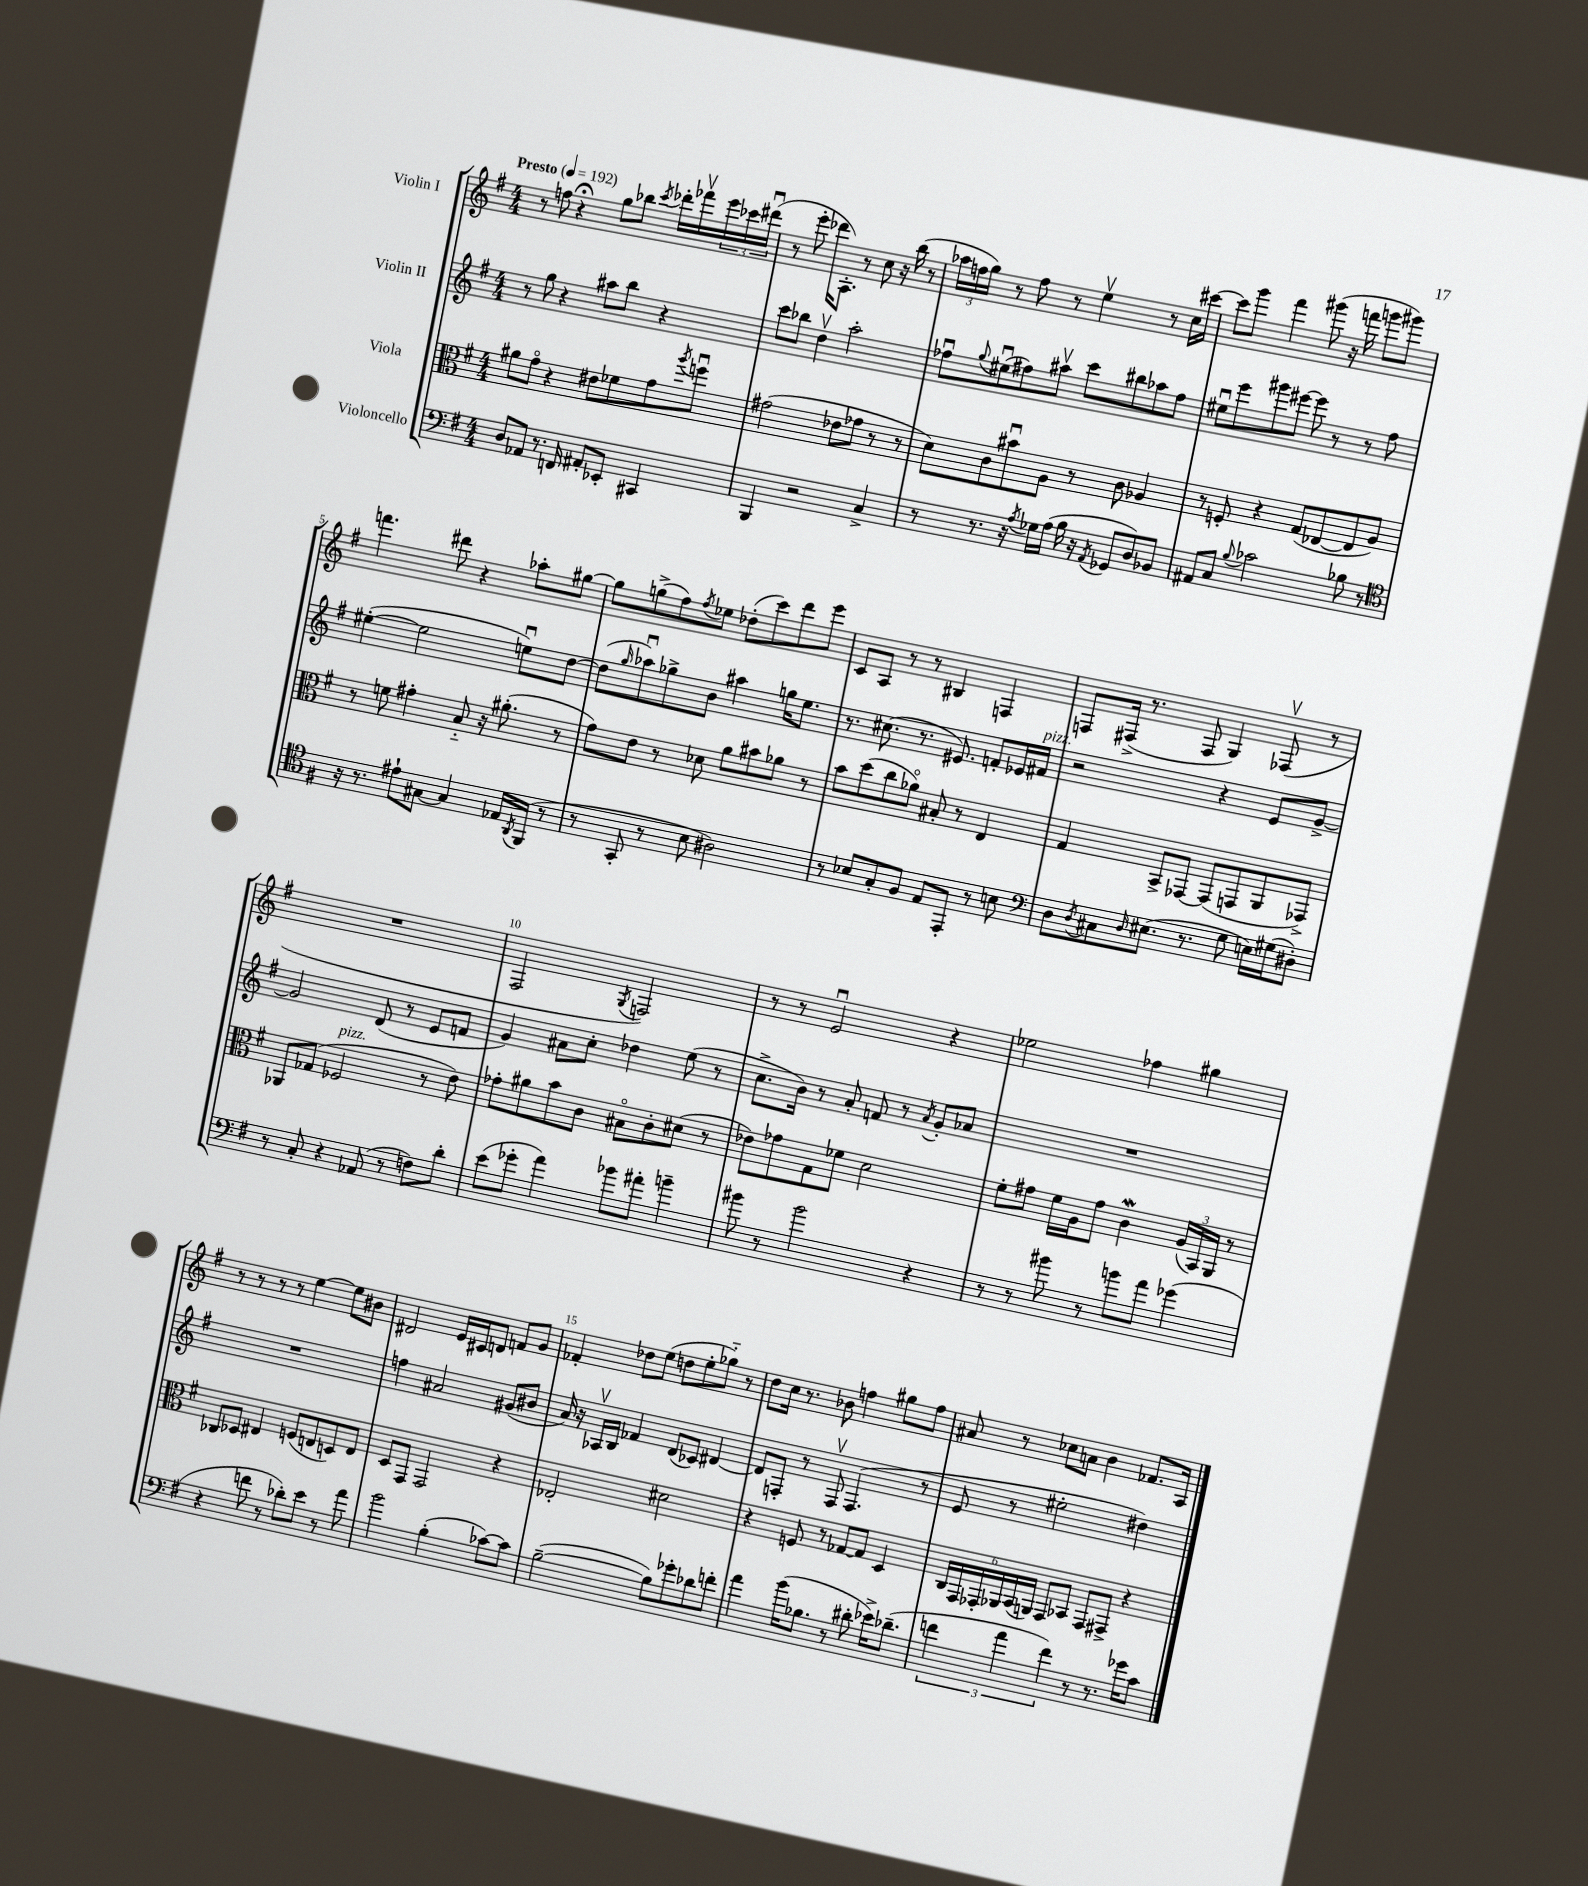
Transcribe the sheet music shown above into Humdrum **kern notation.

**kern	**kern	**kern	**kern
*part4	*part3	*part2	*part1
*staff4	*staff3	*staff2	*staff1
*I"Violoncello	*I"Viola	*I"Violin II	*I"Violin I
*clefF4	*clefC3	*clefG2	*clefG2
*k[f#]	*k[f#]	*k[f#]	*k[f#]
*M4/4	*M4/4	*M4/4	*M4/4
*MM192	*MM192	*MM192	*MM192
=1	=1	=1	=1
!	!	!	!LO:TX:a:B:t=Presto
8D/L	8a#X\L	8r	8r
8AA-X/J	8g\J	8gg\	8ffn\
8.r	4r	4r	4r;<
16FFn/	.	.	.
8AA#X'/L	8e#X\L	8aa#X\L	8gg\L
8EE-X'/J	8f-X\	8bb\J	8bb-X\J
.	.	.	8qccc/
4CC#X/	8g\	4r	16ddd-X'\LL
.	.	.	16fff-Xv\
.	8qaa/	.	.
.	8ffnu\J	.	24eee\
.	.	.	24ccc-X\
.	.	.	(24ddd#Xu\JJ
=2	=2	=2	=2
4BBB/	(2g#X\	8ccc\L	8r
.	.	8bb-X\J	8eee'\
2r	.	4ddv\	16ddd-X\KL
.	.	.	8.A'\J)
.	8e-X\L	2aa'\	8r
.	8g-X\J	.	8cc\
4C^/	8r	.	16r
.	.	.	(16bb\
.	8r	.	8r
=3	=3	=3	=3
8r	8d\L)	8ff-Xu\L	24aa-X\LL
.	.	.	24ffn\
.	.	.	24gg\JJ)
.	.	8qqgg/	.
8.r	8c\	(8ee#Xu\	8r
.	8b#Xu\	8ff#X\)	8ff\
16r	.	.	.
8qA/	.	.	.
16G-X\LL	8A\J	8aa#Xv\J	8r
(16A\JJ	.	.	.
16B\	8r	8ccc\L	4eev\
16r	.	.	.
8qAA/	.	.	.
8GG-X/L	8c\	8bb#X\	.
8D/)	4A-X/	8aa-X\	8r
8BB-X/J	.	8ff#\J	16cc\LL
.	.	.	[16ccc#X\JJ
=4	=4	=4	=4
8AA#X/L	8r	8ee#Xu\L	8ccc#\L]
8C/J	8Fn'/	8eee\	8ggg\J
8qqB/	.	.	.
2c-X\	4r	8ggg#X\	4fff#\
.	.	[8eee#X\J	.
.	(8G/L	8eee#\]	(8ggg#X\
.	[8E-X/	8r	16r
.	.	.	16fffn\
8B-X\	8E-/]	8r	8gggn\L
8r	8A/J)	8ff#\	8ggg#X\J)
!!LO:LB:g=z
=5	=5	=5	=5
*clefC4	*	*	*
16r	8r	([4ee#X'\	4.fffn\
8.r	.	.	.
.	8fn\	.	.
8e#X`\L	4g#X'\	2ee#\]	.
[8G#X\J	.	.	8ddd#X\
4G#/]	8B/	.	4r
.	16r	.	.
.	(8.a#X'\	.	.
16E-X/LL	.	8eenu\L)	8aa-X'\L
8qAA/	.	.	.
(16FF#/JJ	.	.	.
8r	8r	[8dd\J	[8gg#X\J
=6	=6	=6	=6
8r	8g\L)	(8dd\L]	8gg#\L]
.	.	16qqgg/	.
8GG'/	8e\J	8aa-Xu\)	(8ggn^\
8r	8r	8gg-X^\	8ff#\)
.	.	.	8qff#/
8B\	8d-X\	8b\J	8ee-X\J
2A#X\)	8a\L	4aa#X\	(8dd-X'\L
.	8b#X\	.	8ccc\)
.	8a-X\J	16ggn\KL	8ddd\
.	.	8.ee\J	.
.	8r	.	8eee\J
=7	=7	=7	=7
8r	8b\L	8.r	8c/L
8B-X/L	(8dd\	.	8A/J
.	.	(8.cc#X\	.
8G'/	8cc\	.	8r
8F#/J	8a-X\J)	8.r	8r
8E/L	8B#X'/	.	4B#X/
.	.	8.e#X/)	.
8EE'/J	8r	.	.
8r	4E/	8fn'/L	4Fn/
8Bn\	.	16e-X/L	.
!	!	!LO:TX:a:i:t=pizz.	!
.	.	16f#X/JJ	.
=8	=8	=8	=8
*clefF4	*	*	*
8D\L	4G/	2r	8Fn/L
8qD/	.	.	.
8C#X\	.	.	(16F#X^/Jk
.	.	.	8.r
16qqD/	.	.	.
(8.E#X\J	8BB^/L	.	.
.	[8GG-X/J	.	8F#/
8.r	.	.	.
.	(8GG-/L]	4r	4G/)
8G\	8GGn/	.	.
16En\LL)	8AA/	8e/L	(8F-Xv/
(16G#X\J	.	.	.
8D#X'\J)	8GG-X^/J)	[8g^/J	8r
!!LO:LB:g=z
=9	=9	=9	=9
8r	8AA-X/L	2g/]	1r
8C'/	(8G-X/J	.	.
!	!LO:TX:a:i:t=pizz.	!	!
4r	2F-X/	.	.
(8AA-X/	.	(8d/	.
8r	.	8r	.
8Fn\L)	8r	8e/L	.
8d'\J	8e\)	8fn/J	.
=10	=10	=10	=10
(8e\L	8g-X'\L	4g/)	2F#/
8g-X'\J	8a#X\	.	.
4a\)	8b\	8a#X\L	.
.	8c\J	8cc'\J	.
.	.	.	8qG/
8b-X\L	8B#X\L	4dd-X\	2Fn/)
8a#X'\J	8c'\	.	.
4bn~\	(8d#X\J	(8ee\	.
.	8r	8r	.
=11	=11	=11	=11
8b#X\	8e-X\L)	8.cc^\L	8r
8r	8g-X\	.	8r
.	.	16b\Jk)	.
2b#\	8G\	8r	2eu/
.	8f-X\J	8a'/	.
.	2d\	8fn/	.
.	.	8r	.
.	.	8qa/	.
4r	.	8g'/L	4r
.	.	8a-X/J	.
=12	=12	=12	=12
8r	8f#'\L	1r	2ee-X\
8r	8g#X\J	.	.
8b#X\	16f#\LL	.	.
.	16A\J	.	.
8r	8g#\J	.	.
8bn\L	4cw\	.	4ff-X\
8a\J	.	.	.
(4g-X\	(24A/LL	.	4gg#X\
.	24BB/)	.	.
.	24AA/JJ	.	.
.	8r	.	.
!!LO:LB:g=z
=13	=13	=13	=13
4r	8C-X/L	1r	8r
.	8D-X/J	.	8r
8fn\	4E#X/	.	8r
8r	.	.	8r
8d-X'\L)	(8Fn/L	.	[4ee\
8e\J	8En/	.	.
8r	8Dn/)	.	8ee\L]
8a\	8E/J	.	8b#X\J
=14	=14	=14	=14
2b\	8D/L	4ffn\	2d#X/
.	8GG/J	.	.
.	2GG/	2a#X/	.
(4B'\	.	.	16e/LL
.	.	.	16c#X/J
.	.	.	8dn/J
[8c-X\L)	4r	(8g#X/L	8fn/L
8c-\J]	.	8b#X/J	8g/J
=15	=15	=15	=15
([2B~\	2E-X'/	16a/)	4f-X'/
.	.	16r	.
.	.	16A-Xv/LL	.
.	.	16B/JJ	.
.	.	4f-X/	8dd-X\L
.	.	.	(8ee\J
8B\L])	2d#X\	(8d/L	8ddn\L
8g-X'\	.	8c-X/J)	8ee'\
8d-X\	.	[4d#X/	8gg-X\J)
8fn'\J	.	.	8r
=16	=16	=16	=16
4a\	4r	8d#/L]	8dd\L
.	.	8Fn'/J	16cc\Jk
.	.	.	8.r
(16b\KL	8Fn/	8r	.
8.B-X\J	.	.	.
.	8r	8Fv/	8b-X\
8r	[8G-X/L	(4.F/	4ffn\
8d#X'\	8G-/J]	.	.
16e-X^\KL)	4D/	.	8gg#X\L
(8.d-X~\J	.	.	.
.	.	8r	8ff\J
=17	=17	=17	=17
6fn\	24C/LL	8e/	8a#X/
.	24GG/	.	.
.	24GG-X'/	.	.
.	24AA-X/	8r	8r
6a\	(24BB/	.	.
.	24AAn/JJ)	.	.
.	8GG-/L	2ee#X'\	8cc-X\L
6f\)	.	.	.
.	8BB-X/J	.	8an\J
8r	8GG-/L	.	4b\
8.r	8GG#X^/J	.	.
.	4r	4dd#X\)	8.f-X/L
16g-X\KL	.	.	.
8c\J	.	.	.
.	.	.	16A/Jk
==	==	==	==
*-	*-	*-	*-
